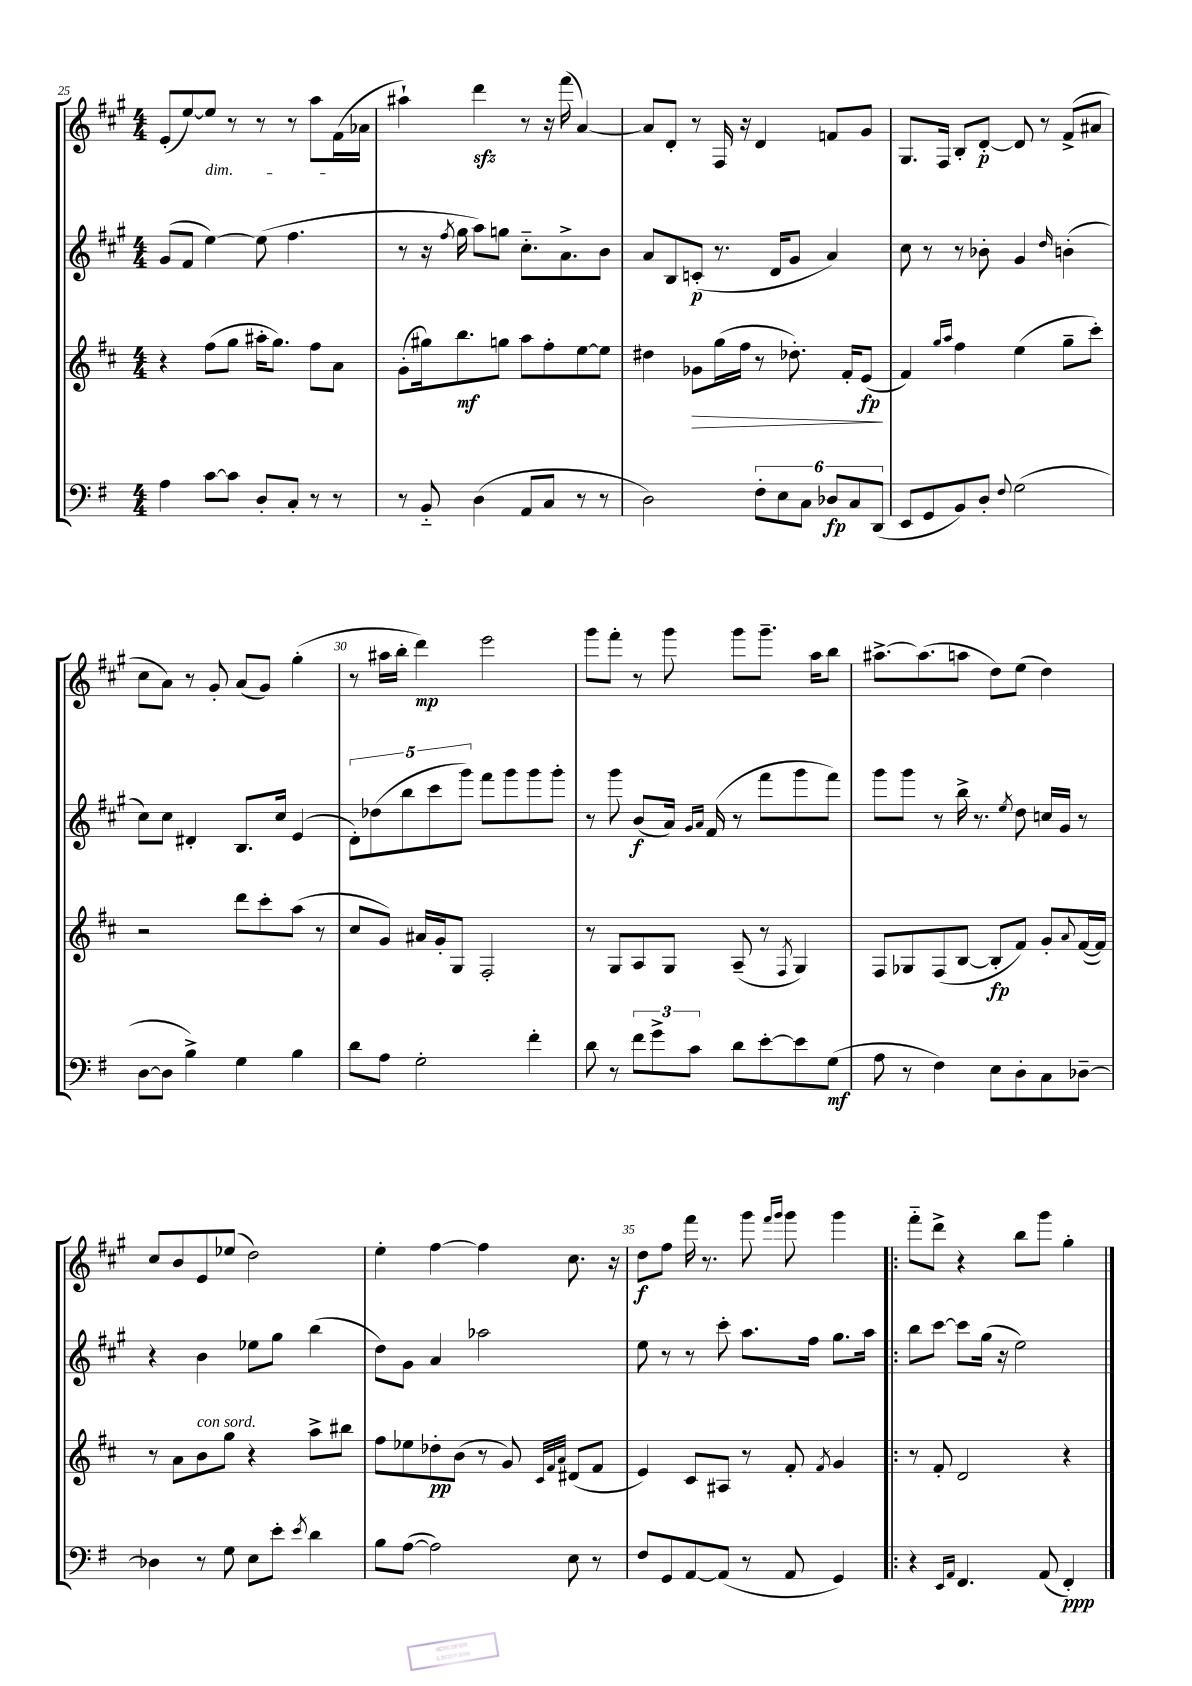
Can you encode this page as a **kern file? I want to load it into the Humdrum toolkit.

**kern	**kern	**kern	**kern
*staff4	*staff3	*staff2	*staff1
*clefF4	*clefG2	*clefG2	*clefG2
*k[f#]	*k[f#c#]	*k[f#c#g#]	*k[f#c#g#]
*M4/4	*M4/4	*M4/4	*M4/4
4A\	4r	(8g#/L	(8e'/L
.	.	8f#/J	[8ee/)
[8c\L	(8ff#\L	[4ee\)	8ee/]J
8c\]J	8gg\J	.	8r
8D'/L	16aa#'\LK	(8ee\]	8r
.	8.gg\J)	.	.
8C'/J	.	4.ff#\	8r
8r	8ff#\L	.	8aa\L
8r	8a\J	.	(16f#\L
.	.	.	16a-\JJ
=	=	=	=
8r	(8g'\L	8r	4aa#`\)
8BB'~/	16gg#\k)	16r	.
.	.	8qff#/	.
.	8.bb\	16gg#\	.
(4D\	.	8aa\L)	4ddd\
.	8gg\J	8gg\J	.
8AA/L	8aa\L	8.cc#'~\L	8r
8C/J	8ff#'\	.	16r
.	.	8.a^\	(16fff#\
8r	[8ee\	.	[4a/)
8r	8ee\]J	8b\J	.
=	=	=	=
2D\)	4dd#\	8a/L	8a/]L
.	.	8B/	8d'/J
.	8g-\L	(8c'/J	8r
.	(16gg\L	8.r	16F#/
.	16ff#\JJ	.	16r
12F#'\L	8r	.	4d/
.	.	16d/LK	.
12E\	.	.	.
.	8.dd-'\)	8g#/J	.
12C\J	.	.	.
12D-/L	.	4a/)	8f/L
.	16f#'/LK	.	.
12C/	.	.	.
.	(8e/J	.	8g#/J
(12DD/J	.	.	.
=	=	=	=
8EE/L	4f#/)	8cc#\	8.G#/L
8GG/	.	8r	.
.	.	.	16F#/Jk
.	16qqgg/LL	.	.
.	16qqaa/JJ	.	.
8BB/)	4ff#\	8r	8B'/L
8D'/J	.	8b-'\	[8d'/J
8qqF#/	.	.	.
(2G\	(4ee\	4g#/	8d/]
.	.	.	8r
.	.	16qqdd/	.
.	8gg~\L	(4b'\	(8f#^/L
.	8ccc#'\J)	.	8a#/J
=	=	=	=
[8D\L	2r	8cc#\L)	8cc#\L
8D\]J	.	8cc#\J	8a\J)
4B^\)	.	4d#'/	8r
.	.	.	8g#'/
4G\	8ddd\L	8.B/L	(8a/L
.	8ccc#'\	.	8g#/J)
.	.	16cc#/Jk	.
4B\	(8aa\J	(4e/	(4gg#'\
.	8r	.	.
=	=	=	=
8d\L	8cc#/L	10d'\L)	8r
.	.	(10dd-\	.
8A\J	8g/J)	.	16aa#\LL
.	.	.	16bb'\JJ
.	.	10bb\	.
2G'\	16a#/LL	.	4ddd\)
.	.	10ccc#\	.
.	16g'/J	.	.
.	8G/J	.	.
.	.	10ggg#\J)	.
.	2F#'/	8fff#\L	2eee\
.	.	8ggg#\	.
4f#'\	.	8ggg#\	.
.	.	8ggg#'\J	.
=	=	=	=
8d\	8r	8r	8ggg#\L
8r	8G/L	8ggg#\	8fff#'\J
12f#\L	8A/	(8b/L	8r
12g^\	.	.	.
.	8G/J	16a/Jk)	8ggg#\
12c\J	.	.	.
.	.	16qqg#/LL	.
.	.	16qqa/JJ	.
.	.	(16f#/	.
8d\L	(8A~/	8r	8ggg#\L
[8e'\	8r	8fff#\L	8.ggg#~\J
.	8qF#/	.	.
8e\]	4G/)	8ggg#\	.
.	.	.	16aa\LK
(8G\J	.	8fff#\J)	8bb\J
=	=	=	=
8A\	8F#/L	8ggg#\L	[8.aa#^\L
8r	8G-/	8ggg#\J	.
.	.	.	(8.aa#\]
4F#\)	(8F#/	8r	.
.	[8B/J	16bb^\	8aa\J
.	.	8.r	.
8E\L	8B'/]L	.	8dd\L)
.	.	8qee/	.
8D'\	8f#/J)	8dd\	(8ee\J
8C\	8g'/L	16cc/LL	4dd\)
.	.	16g#/JJ	.
.	8qqa/	.	.
[8D-~\J	([16f#/L	8r	.
.	16f#/]JJ)	.	.
=	=	=	=
4D-\]	8r	4r	8cc#/L
.	8a\L	.	8b/
8r	8b\	4b\	8e/
8G\	8gg\J	.	(8ee-/J
8E\L	4r	8ee-\L	2dd\)
8e'\J	.	8gg#\J	.
8qe/	.	.	.
4d\	8aa^\L	(4bb\	.
.	8bb#\J	.	.
=	=	=	=
8B\L	8ff#\L	8dd\L)	4ee'\
([8A\J	8ee-\	8g#\J	.
2A\])	8dd-'\	4a/	[4ff#\
.	(8b\J	.	.
.	8r	2aa-\	4ff#\]
.	8g/)	.	.
.	32qqc#/LLL	.	.
.	32qqf#/	.	.
.	32qqa/JJJ	.	.
8E\	(8d#/L	.	8.cc#\
8r	8f#/J	.	.
.	.	.	16r
=	=	=	=
8F#/L	4e/)	8ee\	8dd\L
8GG/	.	8r	8ff#\J
[8AA/	8c#/L	8r	16fff#\
.	.	.	8.r
(8AA/]J	8A#/J	8ccc#'\	.
8r	8r	8.aa\L	8ggg#\
.	.	.	16qqfff#/LL
.	.	.	16qqggg#/JJ
8AA/	8f#'/	.	8ggg#\
.	.	16ff#\Jk	.
.	8qf#/	.	.
4GG/)	4g/	8.gg#\L	4ggg#\
.	.	16aa\Jk	.
=!|:	=!|:	=!|:	=!|:
4r	8r	8bb\L	8fff#'~\L
.	8f#'/	[8ccc#\J	8ddd^\J
16qqEE/LL	.	.	.
16qqAA/JJ	.	.	.
4.FF#/	2d/	8ccc#\]L	4r
.	.	(16gg#\Jk	.
.	.	16r	.
.	.	2ee\)	8bb\L
(8AA/	.	.	8ggg#\J
4FF#'/)	4r	.	4gg#'\
==	==	==	==
*-	*-	*-	*-
